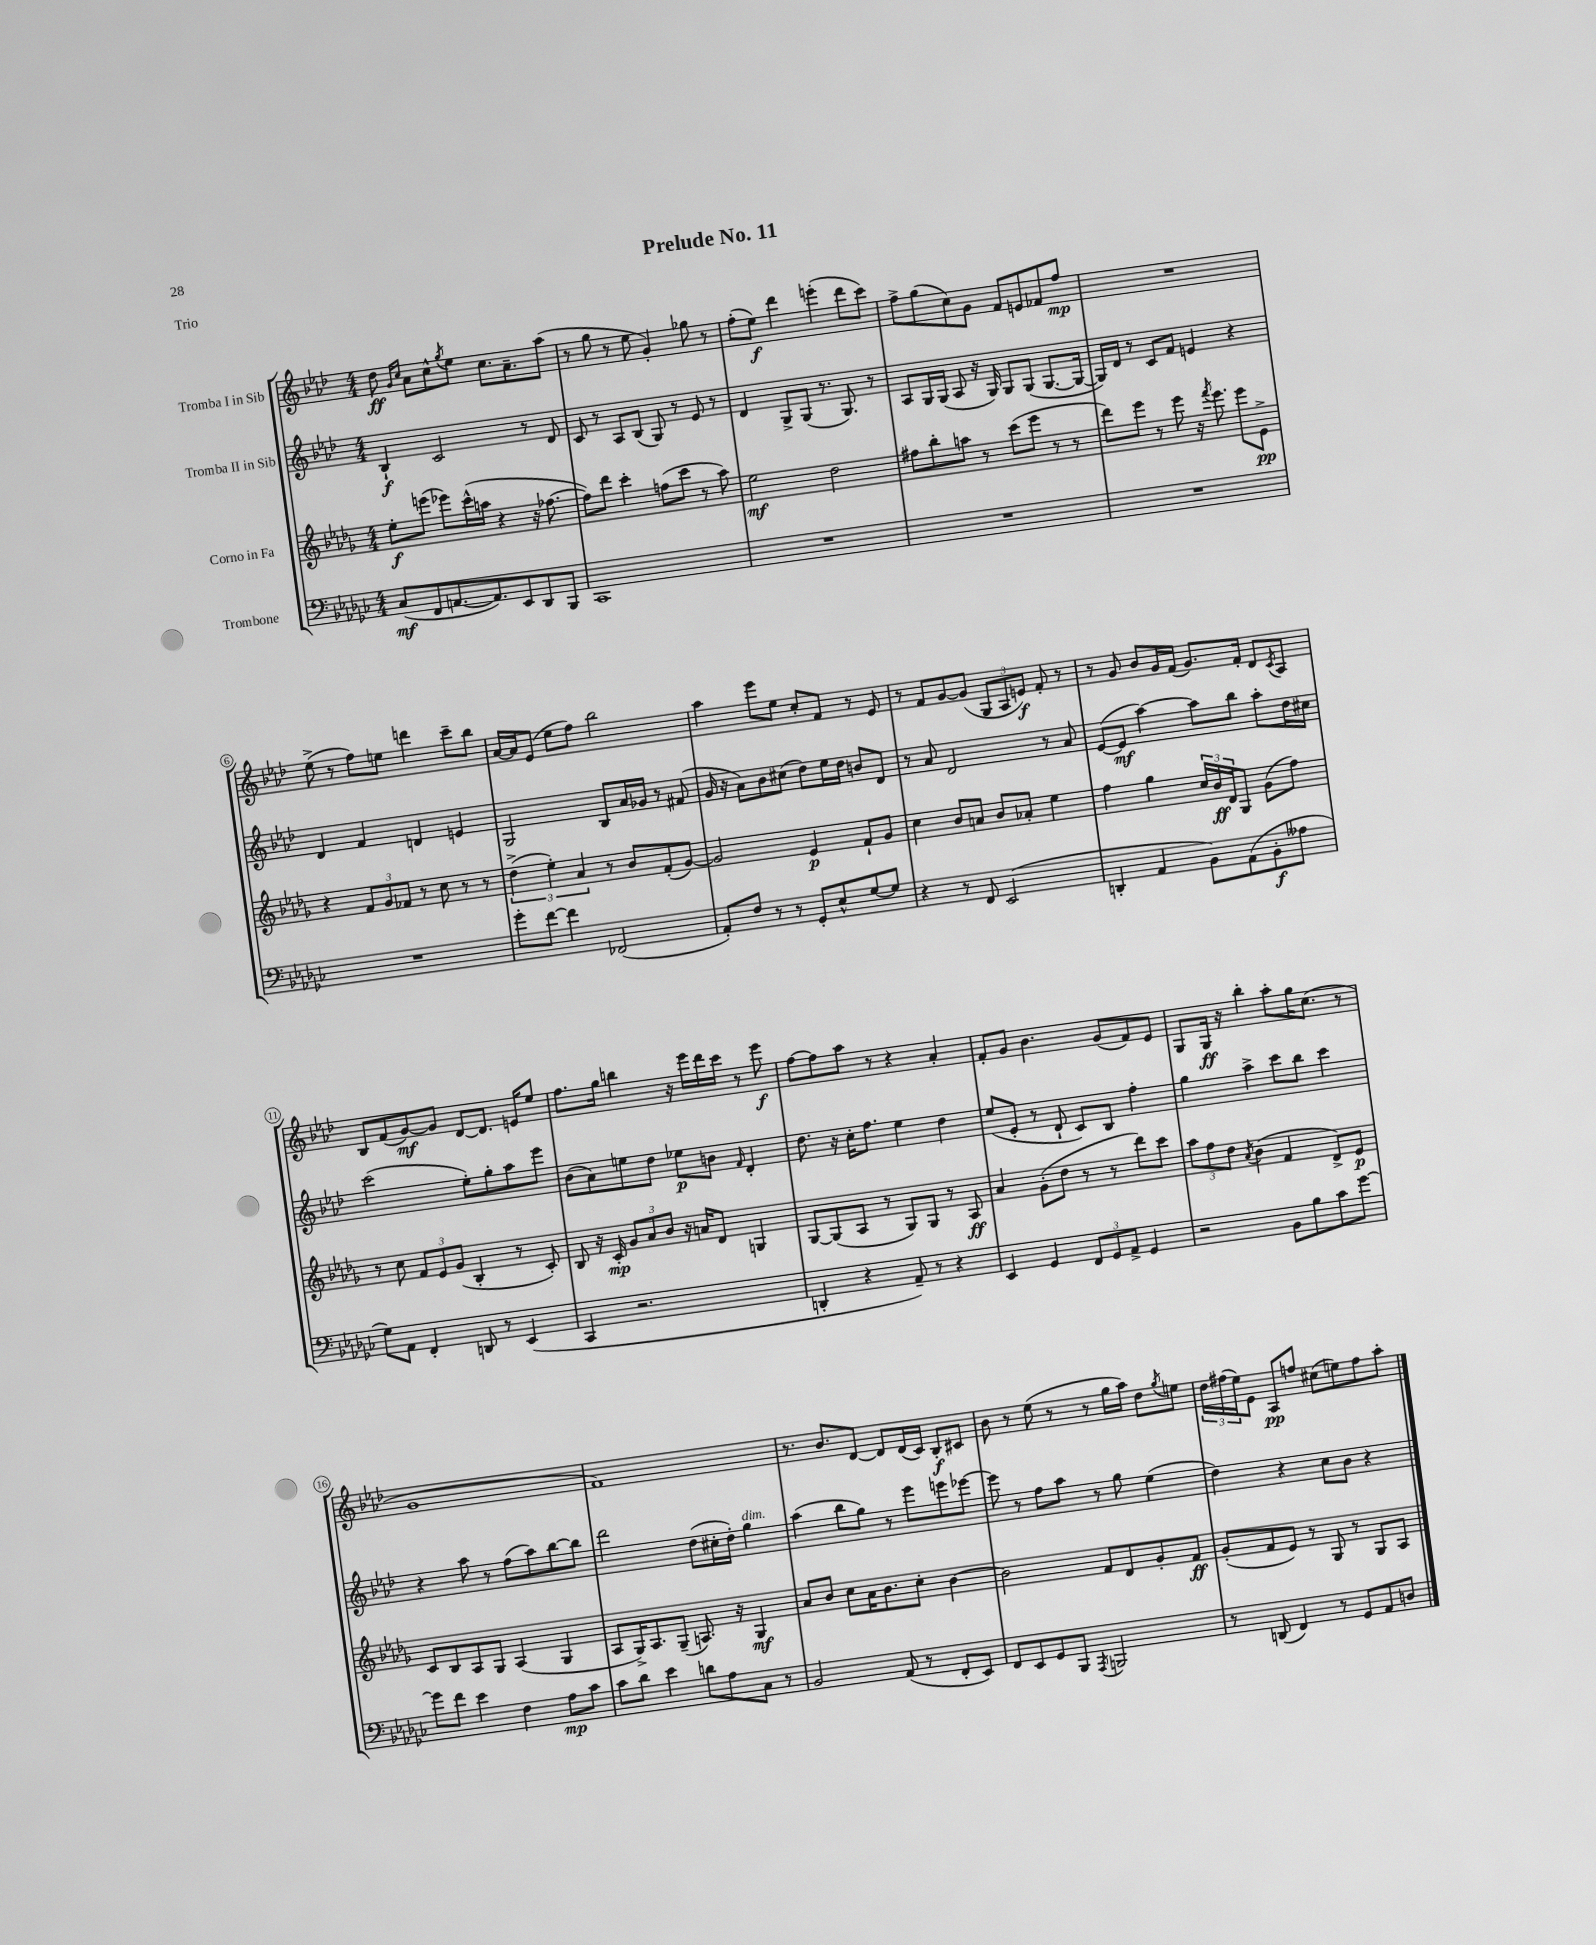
\header { title = "Prelude No. 11" piece = "Trio" }
<<
\new StaffGroup <<
\new Staff = "s0" \with { instrumentName = "Tromba I in Sib" } {
    \clef treble \key aes \major \numericTimeSignature \time 4/4
    des''8\ff \grace { g'16 c''16 } aes'8 c''8-^ \acciaccatura { g''8 } ees''8 c''8. aes'8.-- aes''8( |
    r8 g''8 r8 ees''8 g'4-.) ges''8 r8 |
    f''8-.( ees''8\f) des'''4 e'''4-.( des'''8 c'''8) |
    f''8-> g''8( c''8) g'8 f'8 e'8 fes'8 f''8\mp |
    R1 |
    ees''8->( r8 f''8) e''8 d'''4 c'''8-- bes''8 |
    aes'16~ aes'16 ees'8( ees''8 f''8) bes''2 |
    aes''4 ees'''8 ees''8 c''8-. f'8 r8 ees'8 |
    r8 f'8 g'8~ g'8( \tuplet 3/2 { g8 aes8 e'8\f) } f'8-. r8 |
    r8 g'8 bes'8 g'16 f'16( g'8.) f'16-. des'8 \acciaccatura { c'8 } aes8 |
    bes8 f'8( g'8~\mf) g'8 des'8~ des'8. e'16 ees''8 |
    f''8. g''16 b''4 r16 ees'''16 des'''16 c'''16 r8 ees'''8\f |
    f''8~ f''8 aes''8 r8 r4 aes'4-. |
    f'8-. g'8 bes'4. g'8( f'8) ees'8 |
    g8 g16\ff r16 bes''4-. aes''8-. g''16 c''8.( r8 |
    g'1 |
    f'1) |
    r8. bes'8. des'8~ des'8 des'16( c'16) bes8-.\f cis'8 |
    bes'8 r8 ees''8( r8 r8 g''16 aes''16) des''8 \acciaccatura { g''8 } e''8 |
    \tuplet 3/2 { des''16 fis''16( ees''16) } ees'8 aes8\pp f''8 cis''8( e''8) f''8 aes''8-. \bar "|." |
}
\new Staff = "s1" \with { instrumentName = "Tromba II in Sib" } {
    \clef treble \key aes \major \numericTimeSignature \time 4/4
    bes4-!\f c'2 r8 des'8 |
    c'8 r8 aes8 bes8( g8) r8 ees'8 r8 |
    des'4 g8-> g8( r8. g8.) r8 |
    aes8 g16 g16( aes8 r16 g16) g8 g8( g8.~ g16~ |
    g16) des'16 r8 c'8 f'8 e'4 r4 |
    des'4 f'4 d'4 e'4 |
    g2 bes8 aes'16 ges'16 r8 fis'8( |
    g'16 r16 aes'8) bes'8 cis''8( des''8) ees''16 des''16 b'8 des'8 |
    r8 aes'8 des'2 r8 aes'8 |
    ees'8~( ees'8\mf aes''4~) aes''8 bes''8 aes''8-. des''16 cis''16 |
    c'''2( ees''8-.) g''8-. aes''8 ees'''8 |
    bes'8( aes'8) e''8 des''8 ees''8\p b'8 \grace { f'16 } des'4-. |
    des''8. r16 c''16-. f''8. ees''4 des''4 |
    ees''8( ees'8-. r8 des'8-! c'8) bes8 f''4-. |
    g''4 aes''4-> c'''8 bes''8 c'''4 |
    r4 aes''8 r8 f''8( aes''8) bes''8~ bes''8 |
    des'''2 des''8( cis''16-. des''16-.) g''4^\markup { \italic "dim." } |
    aes''4( bes''8 g''8) r8 ees'''8 e'''8 ees'''8~ |
    ees'''8 r8 f''8 aes''8 r8 g''8 ees''4( |
    des''4) r4 c''8 bes'8 r4 \bar "|." |
}
\new Staff = "s2" \with { instrumentName = "Corno in Fa" } {
    \clef treble \key des \major \numericTimeSignature \time 4/4
    ees''8-.\f e'''8( ees'''8) c'''16-^( a''16 r4 r16 fes''8.~ |
    fes''8) des'''8 c'''4-. f''8( c'''8 r8 aes''8) |
    ees''2\mf des''2 |
    fis''8 bes''8-. a''8 r8 c'''8( ees'''8 r8 r8 |
    des'''8) ees'''8 r8 ees'''8 r16 \acciaccatura { f'''8 } ees'''8. ees'''8 ees'8->\pp |
    r4 \tuplet 3/2 { f'8 ges'8 fes'8 } r8 c''8 r8 r8 |
    \tuplet 3/2 { des''4->( ees''4-.) aes'4 } r8 bes'8 f'8-.( ges'8~) |
    ges'2 ees'4\p f'8-! ges'8 |
    c''4 bes'8 a'8 bes'8 aes'8-. ees''4 |
    f''4 ges''4 \tuplet 3/2 { c''16 bes'16\ff des'16 } ges8 ges'8( f''8) |
    r8 c''8 \tuplet 3/2 { f'8 ees'8 ges'8( } bes4-. r8 c'8-.) |
    bes8 r16 c'16-.\mp \tuplet 3/2 { ges'8 aes'8 bes'8 } r16 a'16 des'8 g4 |
    ges8~ ges8( aes8 r8 ges8) ges8 r8 aes8\ff |
    aes'4 ges'8-.( des''8 r8 r8 des'''8) c'''8 |
    \tuplet 3/2 { aes''8 f''8 des''8 } \acciaccatura { aes'8 } bes'4( f'4 des'8->) ees'8\p |
    c'8 bes8 aes8 ges8 aes4( ges4 |
    aes8 ges16->) aes8. ges8--( a8.) r16 ges4\mf |
    aes'8 bes'8 c''8 aes'16 bes'8. c''8-. bes'4~ |
    bes'2 f'8 des'8 ges'8-. f'8\ff |
    ges'8-.( f'8 ees'8) r8 ges8 r8 ges8 aes8 \bar "|." |
}
\new Staff = "s3" \with { instrumentName = "Trombone" } {
    \clef bass \key ges \major \numericTimeSignature \time 4/4
    ces8\mf( f,8 a,8.~ a,8.) ees,8 des,8 bes,,8 |
    ces,1 |
    R1 |
    R1 |
    R1 |
    R1 |
    ges'8-. f'8~ f'4 fes,2( |
    aes,8-.) f8 r8 r8 ges,8-. ees8-^ ges8~ ges8 |
    r4 r8 f,8 ees,2( |
    d,4-. aes,4 bes,8) aes,8( bes,8-.\f aeses8 |
    ges8) aes,8 f,4-. d,8 r8 ees,4( |
    ces,4 r2. |
    d,4-. r4 aes,8--) r8 r4 |
    ees,4 ges,4 \tuplet 3/2 { f,8 ges,8 aes,8-> } ges,4 |
    r2 bes,8 bes8 ces'8 ges'8~ |
    ges'8 f'8 ees'4 f4 aes8\mp ces'8 |
    ces'8 des'8 ees'4 d'8 aes8 ces8 r8 |
    bes,2 aes,8( r8 f,8-. ees,8) |
    f,8 ees,8 ges,8 bes,,8 \acciaccatura { aes,,8 } b,,2 |
    r8 d,8( f,4) r8 ges,8 aes,8 d8 \bar "|." |
}
>>
>>
\layout { \context { \Score \override BarNumber.stencil = #(make-stencil-circler 0.1 0.3 ly:text-interface::print) } }
